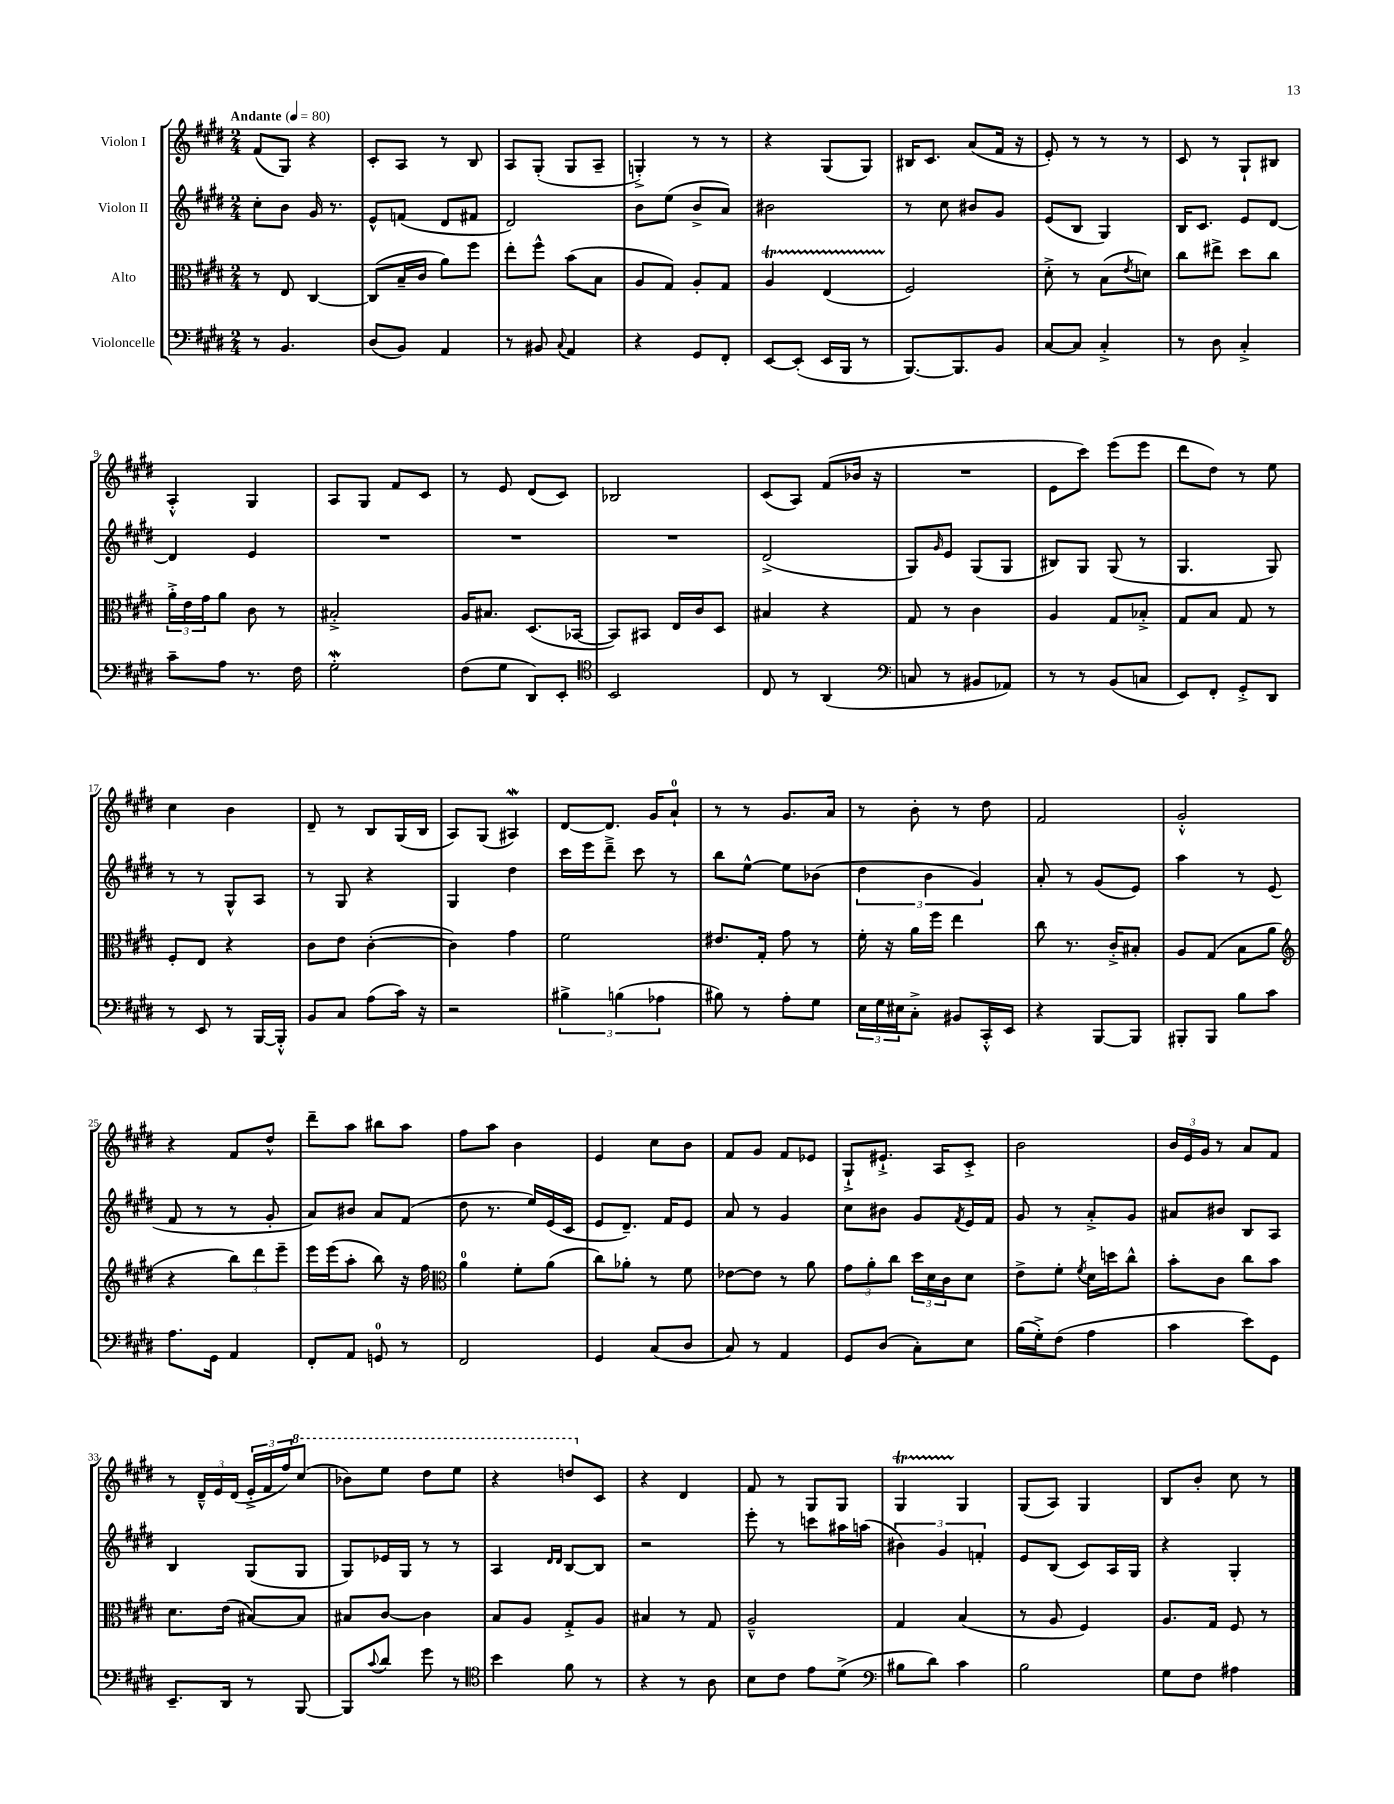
<<
\new StaffGroup <<
\new Staff = "s0" \with { instrumentName = "Violon I" } {
    \clef treble \key e \major \numericTimeSignature \time 2/4 \tempo "Andante" 4 = 80
    fis'8( gis8) r4 |
    cis'8-. a8 r8 b8 |
    a8 gis8-.( gis8 a8-- |
    g4-.->) r8 r8 |
    r4 gis8( gis8) |
    bis16 cis'8. a'8( fis'16 r16 |
    e'8-.) r8 r8 r8 |
    cis'8 r8 gis8-! bis8 |
    a4-.-^ gis4 |
    a8 gis8 fis'8 cis'8 |
    r8 e'8 dis'8( cis'8) |
    bes2 |
    cis'8( a8) fis'8( bes'16 r16 |
    R2 |
    e'8 cis'''8) e'''8( e'''8 |
    dis'''8 dis''8) r8 e''8 |
    cis''4 b'4 |
    dis'8-- r8 b8 gis16( b16 |
    a8) gis8( ais4\mordent) |
    dis'8~ dis'8. gis'16 a'8-0-! |
    r8 r8 gis'8. a'16 |
    r8 b'8-. r8 dis''8 |
    fis'2 |
    gis'2-.-^ |
    r4 fis'8 dis''8-^ |
    dis'''8-- a''8 bis''8 a''8 |
    fis''8 a''8 b'4 |
    e'4 cis''8 b'8 |
    fis'8 gis'8 fis'8 ees'8 |
    gis8-!-> eis'8.-!-> a16 cis'8-.-> |
    b'2 |
    \tuplet 3/2 { b'16 e'16 gis'16 } r8 a'8 fis'8 |
    r8 \tuplet 3/2 { dis'16---^ e'16 dis'16( } \tuplet 3/2 { e'16-.-> fis'16 fis''16) } \ottava #1 cis'''8( |
    bes''8) e'''8 dis'''8 e'''8 |
    r4 d'''8 \ottava #0 cis'8 |
    r4 dis'4 |
    fis'8 r8 gis8 gis8 |
    gis4\startTrillSpan gis4\stopTrillSpan |
    gis8( a8) gis4 |
    b8 b'8-. cis''8 r8 \bar "|." |
}
\new Staff = "s1" \with { instrumentName = "Violon II" } {
    \clef treble \key e \major \numericTimeSignature \time 2/4
    cis''8-. b'8 gis'16 r8. |
    e'8-^ f'8( dis'8 fis'8 |
    dis'2) |
    b'8 e''8( b'8-> a'8) |
    bis'2 |
    r8 cis''8 bis'8 gis'8 |
    e'8( b8 gis4) |
    b16 cis'8. e'8 dis'8~ |
    dis'4 e'4 |
    R2 |
    R2 |
    R2 |
    dis'2->( |
    gis8) \grace { gis'16 } e'8 gis8( gis8 |
    bis8) gis8 gis8( r8 |
    gis4. gis8) |
    r8 r8 gis8-^ a8 |
    r8 gis8 r4 |
    gis4 dis''4 |
    cis'''16 e'''16 dis'''8---> cis'''8 r8 |
    b''8 e''8~-^ e''8 bes'8( |
    \tuplet 3/2 { dis''4 b'4 gis'4) } |
    a'8-. r8 gis'8( e'8) |
    a''4 r8 e'8( |
    fis'8 r8 r8 gis'8-. |
    a'8) bis'8 a'8 fis'8( |
    dis''8 r8. e''16) e'16( cis'16 |
    e'8 dis'8.--) fis'16 e'8 |
    a'8 r8 gis'4 |
    cis''8 bis'8 gis'8 \acciaccatura { fis'8 } e'16 fis'16 |
    gis'8 r8 a'8-.-> gis'8 |
    ais'8 bis'8 b8 a8 |
    b4 gis8( gis8 |
    gis8) ees'16 gis16 r8 r8 |
    a4 \grace { dis'16 dis'16 } b8~ b8 |
    r2 |
    e'''8-. r8 c'''8 ais''16 a''16( |
    \tuplet 3/2 { bis'4) gis'4 f'4-. } |
    e'8 b8( cis'8) a16 gis16 |
    r4 gis4-. \bar "|." |
}
\new Staff = "s2" \with { instrumentName = "Alto" } {
    \clef alto \key e \major \numericTimeSignature \time 2/4
    r8 e8 cis4~ |
    cis8( b16-- cis'16 a'8) fis''8 |
    e''8-. fis''8-^ b'8( b8 |
    a8 gis8) a8-. gis8 |
    a4\startTrillSpan e4( |
    fis2\stopTrillSpan) |
    dis'8-.-> r8 b8( \acciaccatura { e'8 } d'8) |
    cis''8 eis''8-> dis''8 cis''8 |
    \tuplet 3/2 { a'16-.-> e'16 gis'16 } a'8 cis'8 r8 |
    bis2-.-> |
    a16 bis8. dis8.( bes,16~ |
    bes,8) bis,8 e16 cis'16 dis8 |
    bis4 r4 |
    gis8 r8 cis'4 |
    a4 gis8 bes8-.-> |
    gis8 b8 gis8 r8 |
    fis8-. e8 r4 |
    cis'8 e'8 cis'4~-.( |
    cis'4) gis'4 |
    fis'2 |
    eis'8. gis16-. gis'8 r8 |
    fis'16-. r16 a'16 fis''16 e''4 |
    cis''8 r8. cis'16-.-> bis8-. |
    a8 gis8( b8 a'8 |
    \clef treble r4 \tuplet 3/2 { b''8) dis'''8 e'''8-- } |
    e'''16 e'''16( a''8-. b''8) r16 fis''16 |
    \clef alto a'4-0 fis'8-. a'8( |
    cis''8) aes'8-. r8 fis'8 |
    ees'8~ ees'8 r8 a'8 |
    \tuplet 3/2 { gis'8 a'8-. cis''8 } \tuplet 3/2 { dis''16 dis'16 cis'16 } dis'8 |
    e'8-> fis'8-. \acciaccatura { fis'8 } dis'16 d''16 cis''8-^ |
    b'8-. cis'8 cis''8 b'8 |
    dis'8. e'16( bis8~) bis8 |
    bis8 cis'8~ cis'4 |
    b8 a8 gis8-.-> a8 |
    bis4 r8 gis8 |
    a2---^ |
    gis4 b4( |
    r8 a8 fis4) |
    a8. gis16 fis8 r8 \bar "|." |
}
\new Staff = "s3" \with { instrumentName = "Violoncelle" } {
    \clef bass \key e \major \numericTimeSignature \time 2/4
    r8 b,4. |
    dis8( b,8) a,4 |
    r8 bis,8 \appoggiatura { cis8 } a,4 |
    r4 gis,8 fis,8-. |
    e,8~ e,8-.( e,16 b,,16 r8 |
    b,,8.~) b,,8. b,8 |
    cis8~ cis8 cis4-.-> |
    r8 dis8 cis4-.-> |
    cis'8-- a8 r8. fis16 |
    gis2-.\mordent |
    fis8( gis8 dis,8) e,8-. |
    \clef tenor b,2 |
    cis8 r8 a,4( |
    \clef bass c8 r8 bis,8 aes,8) |
    r8 r8 b,8( c8 |
    e,8) fis,8-. gis,8-.-> dis,8 |
    r8 e,8 r8 b,,16~ b,,16-.-^ |
    b,8 cis8 a8( cis'16) r16 |
    r2 |
    \tuplet 3/2 { bis4-> b4( aes4 } |
    bis8) r8 a8-. gis8 |
    \tuplet 3/2 { e16 gis16 eis16 } cis8-.-> bis,8 cis,16-.-^ e,16 |
    r4 b,,8~ b,,8 |
    bis,,8-. bis,,8 b8 cis'8 |
    a8. gis,16 a,4 |
    fis,8-. a,8 g,8-0 r8 |
    fis,2 |
    gis,4 cis8( dis8 |
    cis8) r8 a,4 |
    gis,8 dis8( cis8-.) e8 |
    b16( gis16-.->) fis8( a4 |
    cis'4 e'8) gis,8 |
    e,8.-- dis,16 r8 b,,8~ |
    b,,8 \appoggiatura { cis'8 } dis'8 gis'8 r8 |
    \clef tenor b'4 fis'8 r8 |
    r4 r8 a8 |
    b8 cis'8 e'8 dis'8->( |
    \clef bass bis8 dis'8) cis'4 |
    b2 |
    gis8 fis8 ais4 \bar "|." |
}
>>
>>
